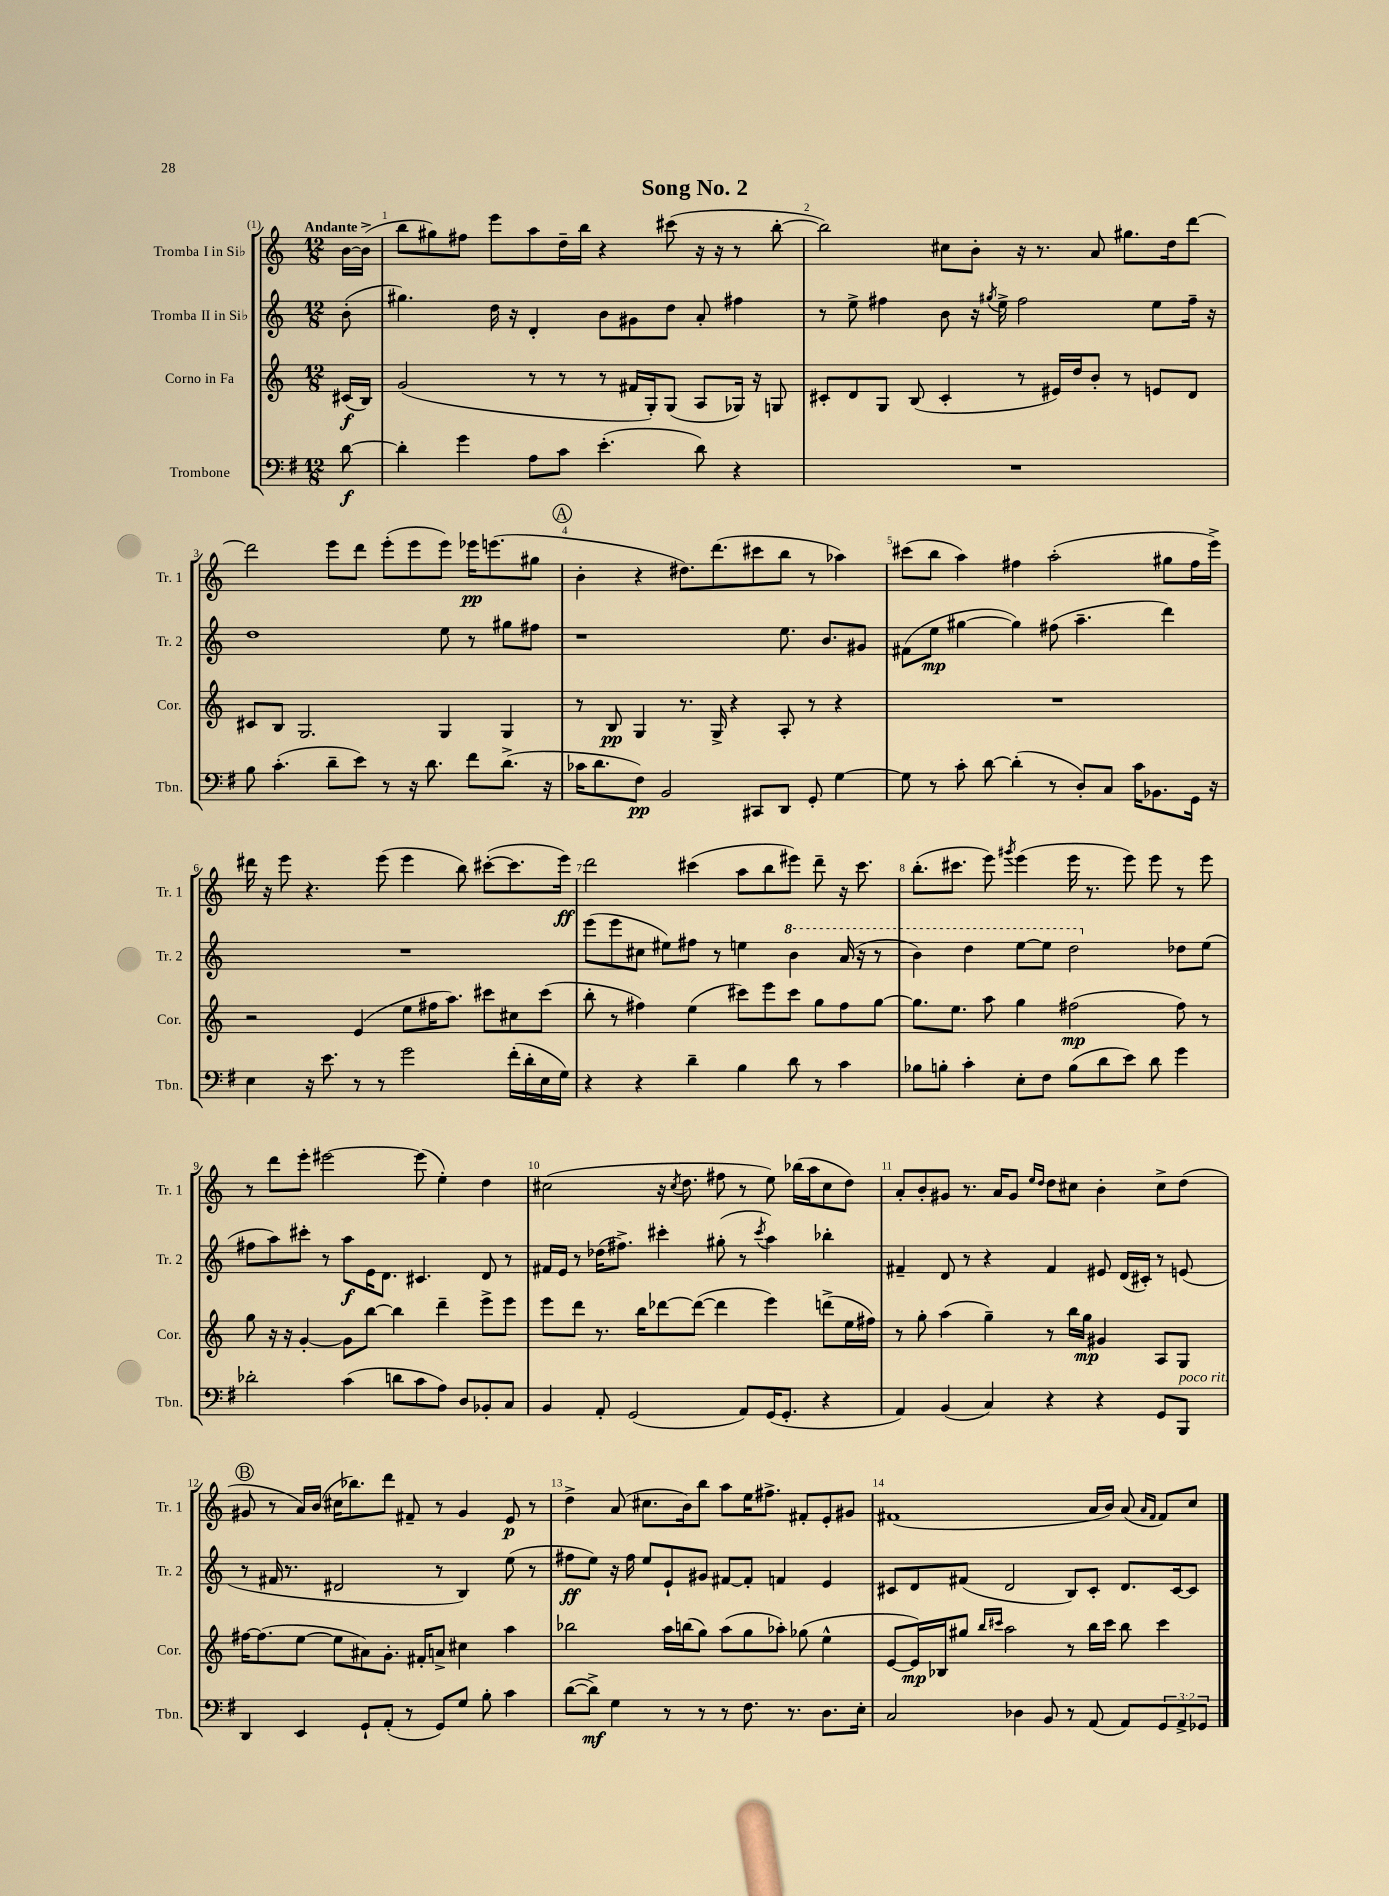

**kern	**dynam	**kern	**dynam	**kern	**dynam	**kern	**dynam
*part4	*part4	*part3	*part3	*part2	*part2	*part1	*part1
*staff4	*staff4	*staff3	*staff3	*staff2	*staff2	*staff1	*staff1
*I"Trombone	*	*I"Corno in Fa	*	*I"Tromba II in Si♭	*	*I"Tromba I in Si♭	*
*I'Tbn.	*	*I'Cor.	*	*I'Tr. 2	*	*I'Tr. 1	*
*clefF4	*	*clefG2	*	*clefG2	*	*clefG2	*
*k[f#]	*	*k[]	*	*k[]	*	*k[]	*
*M12/8	*	*M12/8	*	*M12/8	*	*M12/8	*
=	=	=	=	=	=	=	=
!	!	!	!	!	!	!LO:TX:a:B:t=Andante	!
[8d\	f	(16c#X/LL	f	(8b'\	.	[16b\LL	.
.	.	16B/JJ)	.	.	.	(16b^\JJ]	.
=1	=1	=1	=1	=1	=1	=1	=1
4d'\]	.	(2g/	.	4.gg#X\)	.	8bb\L	.
.	.	.	.	.	.	8gg#X\)	.
4g\	.	.	.	.	.	8ff#X\J	.
.	.	.	.	16dd\	.	8eee\L	.
.	.	.	.	16r	.	.	.
8A\L	.	8r	.	4d'/	.	8aa\	.
8c\J	.	8r	.	.	.	16dd~\L	.
.	.	.	.	.	.	16bb\JJ	.
(4.e'\	.	8r	.	8b\L	.	4r	.
.	.	16f#X/LL	.	8g#X\	.	.	.
.	.	16G'/J)	.	.	.	.	.
.	.	(8G/J	.	8dd\J	.	(8ccc#X\	.
8d\)	.	8A/L	.	8a'/	.	16r	.
.	.	.	.	.	.	16r	.
4r	.	16G-X/Jk)	.	4ff#X\	.	8r	.
.	.	16r	.	.	.	.	.
.	.	8Gn/	.	.	.	[8bb'\	.
=2	=2	=2	=2	=2	=2	=2	=2
1.r	.	8c#X'/L	.	8r	.	2bb\])	.
.	.	8d/	.	8ee^\	.	.	.
.	.	8G/J	.	4ff#X\	.	.	.
.	.	(8B/	.	.	.	.	.
.	.	4c#'/	.	8b\	.	8cc#X\L	.
.	.	.	.	16r	.	8b'\J	.
.	.	.	.	8qgg#X/	.	.	.
.	.	.	.	16ee^\	.	.	.
.	.	8r	.	2ff#\	.	16r	.
.	.	.	.	.	.	8.r	.
.	.	16e#X/LL)	.	.	.	.	.
.	.	16dd/J	.	.	.	.	.
.	.	8b'/J	.	.	.	8a/	.
.	.	8r	.	.	.	8.gg#X\L	.
.	.	8en/L	.	8ee\L	.	.	.
.	.	.	.	.	.	16dd\k	.
.	.	8d/J	.	16ff#~\Jk	.	[8ddd\J	.
.	.	.	.	16r	.	.	.
!!LO:LB:g=z
=3	=3	=3	=3	=3	=3	=3	=3
8B\	.	8c#X/L	.	1dd	.	2ddd\]	.
(4.c'\	.	8B/J	.	.	.	.	.
.	.	2.G/	.	.	.	.	.
8d~\L	.	.	.	.	.	8eee\L	.
8e\J)	.	.	.	.	.	8ddd\J	.
8r	.	.	.	.	.	(8eee'\L	.
16r	.	.	.	.	.	8eee\	.
8.d\	.	.	.	.	.	.	.
.	.	4G/	.	8ee\	.	8eee\J)	.
8f#\L	.	.	.	8r	.	16eee-X\KL	pp
.	.	.	.	.	.	(8.eeen\	.
(8.d^\J	.	4G/	.	8gg#X\L	.	.	.
.	.	.	.	8ff#X\J	.	8gg#X\J	.
16r	.	.	.	.	.	.	.
!!LO:REH:place=s1:t=A
=4	=4	=4	=4	=4	=4	=4	=4
16c-X\KL	.	8r	.	1r	.	4b'\	.
8.d\	.	.	.	.	.	.	.
.	.	8B/	pp	.	.	.	.
8F#\J)	pp	4G/	.	.	.	4r	.
2BB/	.	.	.	.	.	.	.
.	.	8.r	.	.	.	8.dd#X\L)	.
.	.	16G^/	.	.	.	(8.ddd\	.
.	.	4r	.	.	.	.	.
8CC#X/L	.	.	.	.	.	8ccc#X\	.
8DD/J	.	8A'/	.	8.ee\	.	8bb\J	.
8GG'/	.	8r	.	.	.	8r	.
.	.	.	.	8.b/L	.	.	.
[4G\	.	4r	.	.	.	4aa-X\)	.
.	.	.	.	8g#X/J	.	.	.
=5	=5	=5	=5	=5	=5	=5	=5
8G\]	.	1.r	.	(8f#X\L	.	(8ccc#X\L	.
8r	.	.	.	8ee\J	mp	8bb\J	.
8c'\	.	.	.	[4gg#X\	.	4aa\)	.
[8d\	.	.	.	.	.	.	.
(4d'\]	.	.	.	4gg#\])	.	4ff#X\	.
8r	.	.	.	(8ff#X\	.	(2aa'\	.
8D'/L)	.	.	.	4.aa~\	.	.	.
8C/J	.	.	.	.	.	.	.
16c\KL	.	.	.	.	.	.	.
8.BB-X\	.	.	.	.	.	.	.
.	.	.	.	4ddd\)	.	8gg#X\L	.
16GG\Jk	.	.	.	.	.	16ff#\L	.
16r	.	.	.	.	.	16eee^\JJ)	.
!!LO:LB:g=z
=6	=6	=6	=6	=6	=6	=6	=6
4E\	.	2r	.	1.r	.	16ddd#X\	.
.	.	.	.	.	.	16r	.
.	.	.	.	.	.	8eee\	.
16r	.	.	.	.	.	4.r	.
8.e\	.	.	.	.	.	.	.
8r	.	(4e/	.	.	.	.	.
8r	.	.	.	.	.	(8eee\	.
2g\	.	8ee\L	.	.	.	4eee\	.
.	.	16ff#X\K	.	.	.	.	.
.	.	8.aa\J)	.	.	.	.	.
.	.	.	.	.	.	8bb\)	.
.	.	8ccc#X\L	.	.	.	([8ccc#X'\L	.
(16f#'\LL	.	8cc#X\	.	.	.	8.ccc#\]	.
16d'\	.	.	.	.	.	.	.
16E\	.	(8ccc#\J	.	.	.	.	.
16G\JJ)	.	.	.	.	.	16eee\Jk)	ff
=7	=7	=7	=7	=7	=7	=7	=7
4r	.	8bb'\	.	(8eee\L	.	2ddd\	.
.	.	8r	.	8eee\	.	.	.
4r	.	4ff#X\)	.	8cc#X\J	.	.	.
.	.	.	.	8ee#X\L)	.	.	.
4d~\	.	(4ee\	.	8ff#X\J	.	(4ccc#X\	.
.	.	.	.	8r	.	.	.
4B\	.	8ccc#X\L)	.	4een\	.	8aa\L	.
.	.	8eee\	.	.	.	8bb\	.
*	*	*	*	*8va	*	*	*
8d\	.	8ccc#\J	.	4bb\	.	8eee#X\J)	.
8r	.	8gg\L	.	.	.	8ddd~\	.
4c\	.	8ff#\	.	(16aa/	.	16r	.
.	.	.	.	16r	.	8.ccc#\	.
.	.	[8gg\J	.	8r	.	.	.
=8	=8	=8	=8	=8	=8	=8	=8
8B-X\L	.	8.gg\L]	.	4bb\)	.	(8.bb'\L	.
8Bn'\J	.	.	.	.	.	.	.
.	.	8.ee\J	.	.	.	8.ccc#X\J	.
4c'\	.	.	.	4ddd\	.	.	.
.	.	8aa\	.	.	.	8eee\)	.
.	.	.	.	.	.	8qggg#X/	.
8E'\L	.	4gg\	.	[8eee\L	.	(4eee\	.
8F#\J	.	.	.	8eee\J]	.	.	.
(8B\L	.	(2ff#X\	mp	2ddd\	.	16eee\	.
.	.	.	.	.	.	8.r	.
8d\	.	.	.	.	.	.	.
8e\J)	.	.	.	.	.	8eee\)	.
8d\	.	.	.	.	.	8eee\	.
*	*	*	*	*X8va	*	*	*
4g\	.	8ff#\)	.	8dd-X\L	.	8r	.
.	.	8r	.	(8ee\J	.	8eee\	.
!!LO:LB:g=z
=9	=9	=9	=9	=9	=9	=9	=9
2d-X'\	.	8gg\	.	8ff#X\L	.	8r	.
.	.	16r	.	8aa\)	.	8ddd\L	.
.	.	16r	.	.	.	.	.
.	.	[4g'/	.	8ccc#X'\J	.	8eee'\J	.
.	.	.	.	8r	.	[2eee#X\	.
(4c\	.	8g\L]	.	8aa\L	f	.	.
.	.	[8bb\J	.	16e\K	.	.	.
.	.	.	.	8.d\J	.	.	.
8dn\L	.	4bb\]	.	.	.	.	.
8c\	.	.	.	4.c#X/	.	(8eee#\]	.
8A\J)	.	4ddd~\	.	.	.	4ee'\)	.
8D/L	.	.	.	.	.	.	.
8BB-X'/	.	8eee^\L	.	8d/	.	4dd\	.
8C/J	.	8eee\J	.	8r	.	.	.
=10	=10	=10	=10	=10	=10	=10	=10
4BB/	.	8eee\L	.	16f#X/LL	.	(2cc#X\	.
.	.	.	.	16e/JJ	.	.	.
.	.	8ddd\J	.	8r	.	.	.
8AA'/	.	8.r	.	(16dd-X\KL	.	.	.
.	.	.	.	8.ff#X^\J)	.	.	.
(2GG/	.	.	.	.	.	.	.
.	.	16bb\KL	.	.	.	.	.
.	.	[8ddd-X\	.	4ccc#X'\	.	16r	.
.	.	.	.	.	.	8qcc#/	.
.	.	.	.	.	.	8.dd\	.
.	.	(8ddd-\J_	.	.	.	.	.
.	.	4ddd-\]	.	(8gg#X'\	.	8ff#X\	.
8AA/L)	.	.	.	8r	.	8r	.
.	.	.	.	8qccc#/	.	.	.
(16GG/K	.	4eee\)	.	4aa\)	.	8ee\)	.
8.GG'/J	.	.	.	.	.	.	.
.	.	.	.	.	.	(16bb-X\LL	.
.	.	.	.	.	.	16aa\J	.
4r	.	(8dddn^\L	.	4bb-X'\	.	8cc#\	.
.	.	16ee\L	.	.	.	8dd\J)	.
.	.	16ff#X\JJ)	.	.	.	.	.
=11	=11	=11	=11	=11	=11	=11	=11
4AA/)	.	8r	.	4f#X~/	.	8a'/L	.
.	.	8gg'\	.	.	.	8b'/	.
(4BB/	.	(4aa\	.	8d/	.	8g#X/J	.
.	.	.	.	8r	.	8.r	.
4C/)	.	4gg~\)	.	4r	.	.	.
.	.	.	.	.	.	16a/KL	.
.	.	.	.	.	.	8g#/J	.
.	.	.	.	.	.	16qqee/LL	.
.	.	.	.	.	.	16qqdd/JJ	.
4r	.	8r	.	4f#/	.	8dd\L	.
.	.	16bb\LL	.	.	.	8cc#X\J	.
.	.	16gg\JJ	mp	.	.	.	.
4r	.	4g#X/	.	8e#X/	.	4b'\	.
.	.	.	.	(16d/LL	.	.	.
.	.	.	.	16c#X'/JJ)	.	.	.
8GG/L	.	8A/L	.	8r	.	8cc#^\L	.
!LO:TX:a:i:t=poco rit.	!	!	!	!	!	!	!
8BBB/J	.	8G/J	.	(8en/	.	(8dd\J	.
!!LO:LB:g=z
!!LO:REH:place=s1:t=B
=12	=12	=12	=12	=12	=12	=12	=12
4DD/	.	[16ff#X\KL	.	8r	.	8g#X/	.
.	.	(8.ff#\]	.	.	.	.	.
.	.	.	.	16f#X/	.	8r	.
.	.	.	.	8.r	.	.	.
4EE/	.	[8ee\J	.	.	.	16a/LL)	.
.	.	.	.	.	.	(16b/JJ	.
.	.	8ee\L]	.	2d#X/	.	16cc#X\KL	.
.	.	.	.	.	.	8.bb-X\)	.
8GG`/L	.	8a#X\)	.	.	.	.	.
(8AA'/J	.	8.g'\J	.	.	.	8ddd\J	.
8r	.	.	.	.	.	8f#X~/	.
.	.	16f#X'/KL	.	.	.	.	.
8GG/L)	.	8an^/J	.	8r	.	8r	.
8G/J	.	4cc#X\	.	4B/)	.	4g#/	.
8B'\	.	.	.	.	.	.	.
4c\	.	4aa\	.	(8ee\	.	8e/	p
.	.	.	.	8r	.	8r	.
=13	=13	=13	=13	=13	=13	=13	=13
([8d\L	.	2bb-X\	.	8ff#X\L	ff	4dd^\	.
8d^\J])	mf	.	.	8ee\J)	.	.	.
4G\	.	.	.	16r	.	(8a/	.
.	.	.	.	16ff#\	.	.	.
.	.	.	.	8ee/L	.	8.cc#X\L	.
8r	.	16aa\LL	.	8e`/	.	.	.
.	.	(16bbn\J	.	.	.	16b\k)	.
8r	.	8gg\J)	.	8g#X/J	.	8bb\J	.
8r	.	(8aa\L	.	[8f#X/L	.	8aa\L	.
8.F#\	.	8gg\	.	8f#'/J]	.	16ee\K	.
.	.	.	.	.	.	8.ff#X^\J	.
.	.	8aa-X'\J)	.	4fn/	.	.	.
8.r	.	.	.	.	.	.	.
.	.	(8gg-X\	.	.	.	8f#X'/L	.
8.D\L	.	4ee^^\	.	4e/	.	8e'/	.
.	.	.	.	.	.	8g#X/J	.
16E'\Jk	.	.	.	.	.	.	.
=14	=14	=14	=14	=14	=14	=14	=14
2C/	.	[8e/L	.	8c#X/L	.	(1f#X	.
.	.	16e/L])	mp	8d/	.	.	.
.	.	16B-X/J	.	.	.	.	.
.	.	8gg#X/J	.	(8f#X/J	.	.	.
.	.	16qqbb/LL	.	.	.	.	.
.	.	16qqccc#X/JJ	.	.	.	.	.
.	.	2aa\	.	2d/	.	.	.
4D-X\	.	.	.	.	.	.	.
8BB/	.	.	.	.	.	.	.
8r	.	8r	.	8B/L)	.	.	.
(8AA/	.	16bb\LL	.	8c#'/J	.	16a/LL	.
.	.	16ccc#\JJ	.	.	.	16b/JJ)	.
8AA/L)	.	8bb\	.	8.d/L	.	(8a/	.
.	.	.	.	.	.	16qqa/LL	.
.	.	.	.	.	.	16qqf#/JJ	.
12GG/	.	4ccc#\	.	.	.	8f#/L)	.
.	.	.	.	[16c#/k	.	.	.
12AA^/	.	.	.	.	.	.	.
.	.	.	.	8c#/J]	.	8cc/J	.
12GG-X/J	.	.	.	.	.	.	.
==	==	==	==	==	==	==	==
*-	*-	*-	*-	*-	*-	*-	*-
